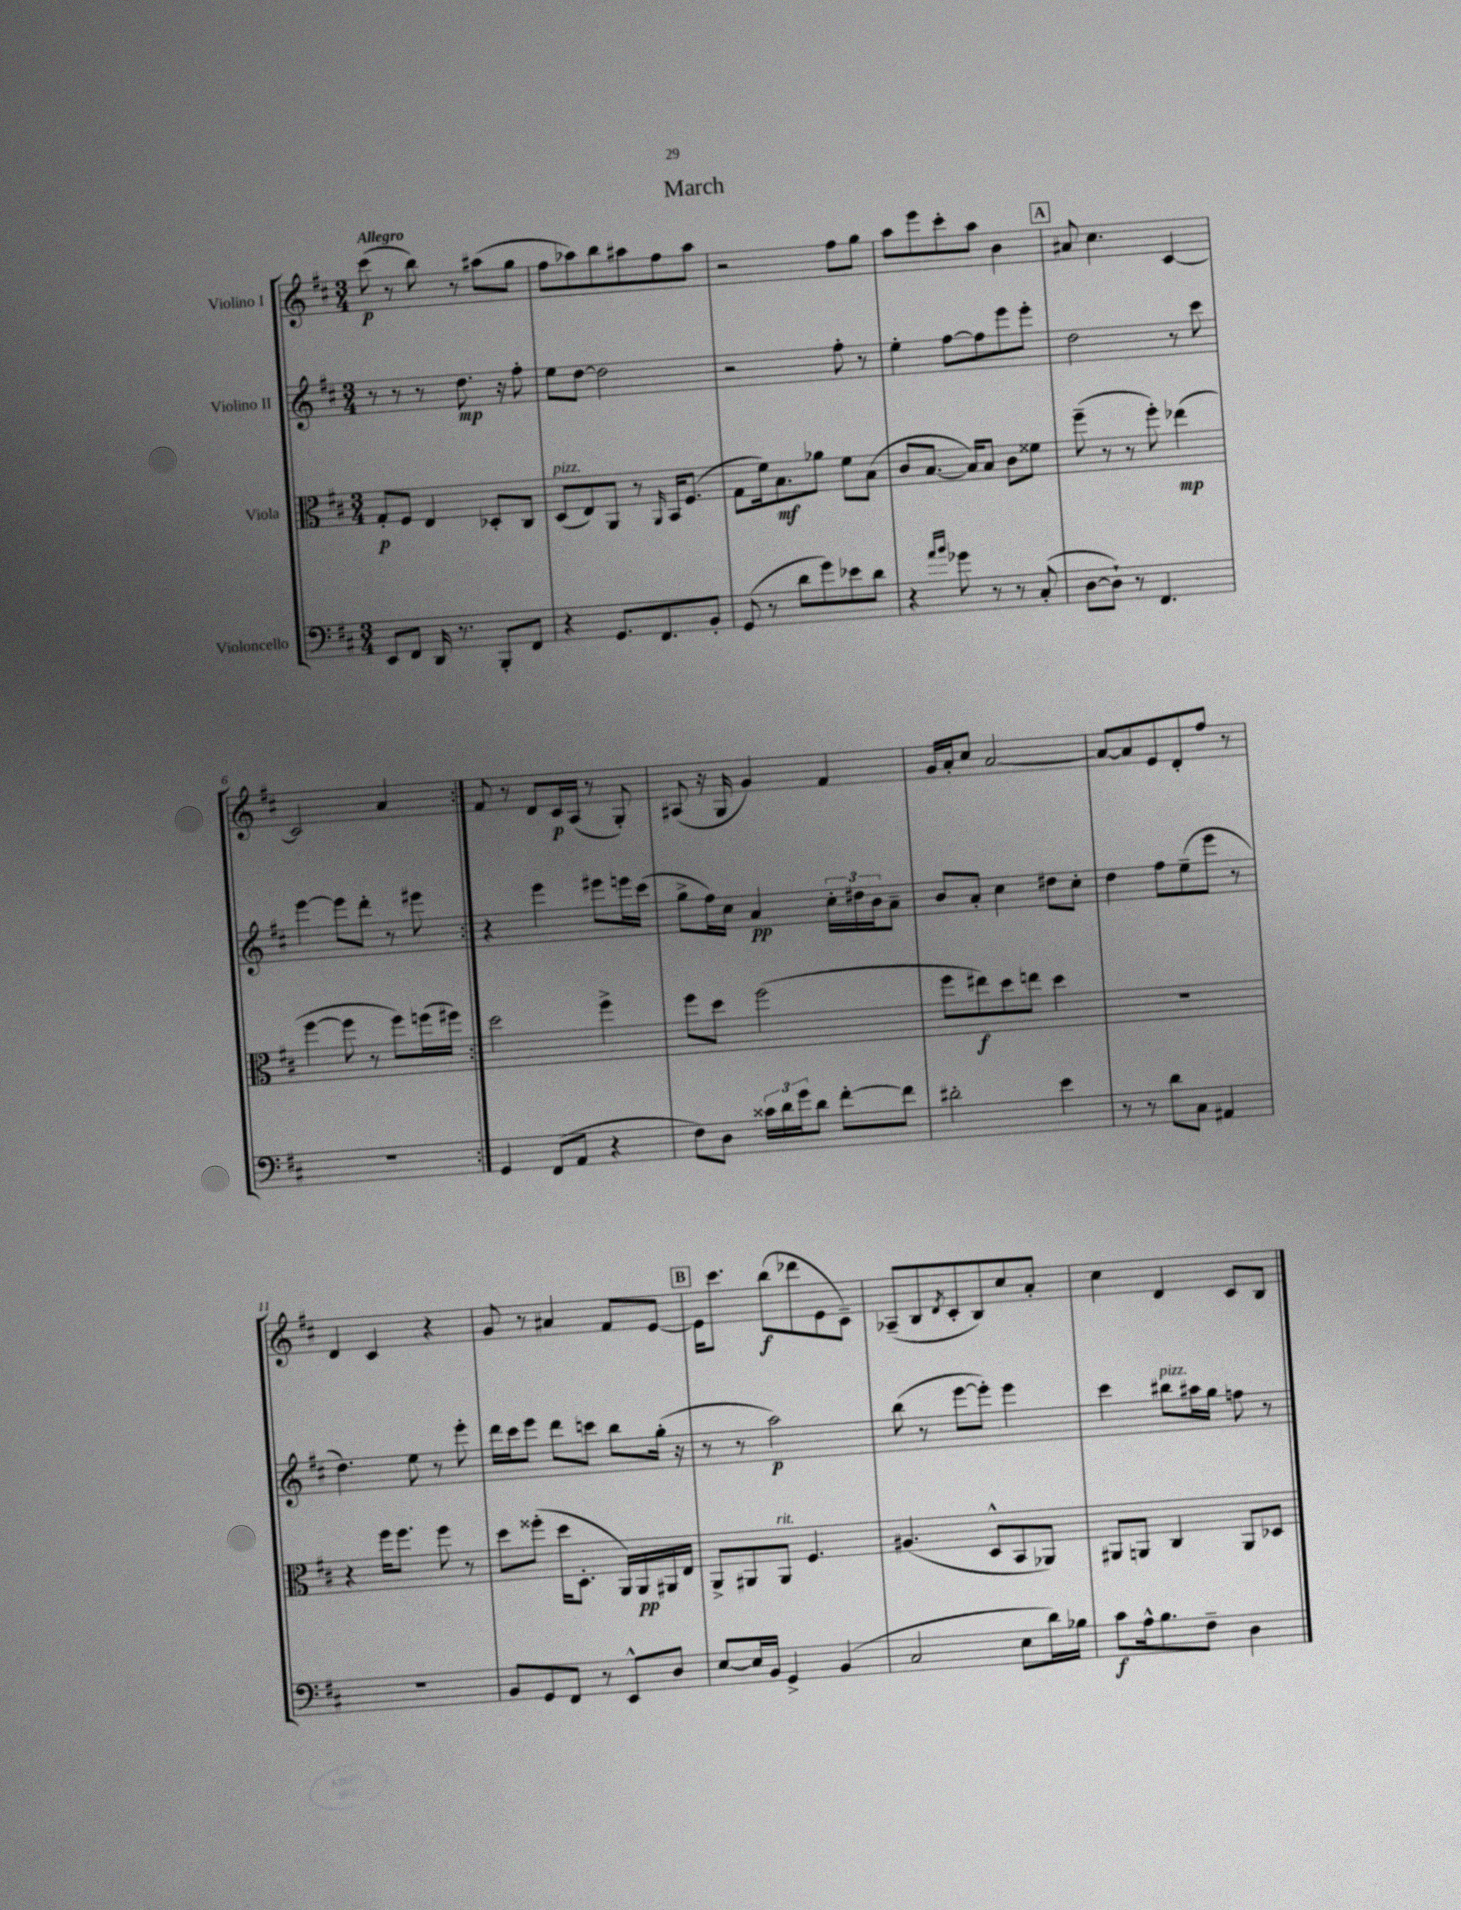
\header { title = "March" }
<<
\new StaffGroup <<
\new Staff = "s0" \with { instrumentName = "Violino I" } {
    \clef treble \key d \major \numericTimeSignature \time 3/4 \tempo "Allegro"
    \repeat volta 2 { cis'''8\p( r8 b''8) r8 ais''8( g''8 |
    fis''8 aes''8) b''8 ais''8 fis''8 ais''8 |
    r2 fis''8 g''8 |
    a''8 e'''8 cis'''8-. a''8 b'4 |
    \mark \markup { \box "A" } ais'8 cis''4. cis'4~ |
    cis'2 a'4 | }
    fis'8 r8 d'8 cis'16\p a16( r8 g8-.) |
    ais8( r16 g16 g'4) fis'4 |
    g'16 a'16-. cis''8 a'2~ |
    a'8~ a'8 e'8 d'8-. fis''8 r8 |
    d'4 cis'4 r4 |
    g'8 r8 ais'4 fis'8 e'8~ |
    \mark \markup { \box "B" } e'16 cis'''8. b''8\f( des'''8 e'8 cis'8--) |
    aes8--( b8 \acciaccatura { d'8 } cis'8-. b8) cis''8 a'8-. |
    cis''4 d'4 cis'8 b8 \bar "|." |
}
\new Staff = "s1" \with { instrumentName = "Violino II" } {
    \clef treble \key d \major \numericTimeSignature \time 3/4
    \repeat volta 2 { r8 r8 r8 d''8.\mp r16 fis''8-. |
    e''8 d''8~ d''2 |
    r2 fis''8-. r8 |
    e''4-. fis''8~ fis''8 e'''8 e'''8-. |
    \mark \markup { \box "A" } d''2 r8 cis'''8 |
    e'''4~ e'''8 d'''8-. r8 eis'''8 | }
    r4 e'''4 eis'''8 e'''16 cis'''16( |
    g''8-> fis''16) cis''16 a'4\pp \tuplet 3/2 { cis''16-. dis''16 b'16 } a'8-- |
    b'8 a'8-. cis''4 dis''8 cis''8-. |
    d''4 fis''8 e''8--( e'''8 r8 |
    d''4.) e''8 r8 e'''8-. |
    d'''16 cis'''16 e'''8 d'''8 c'''8 b''8 g''16-.( r16 |
    \mark \markup { \box "B" } r8 r8 a''2\p) |
    b''8( r8 e'''8~ e'''8-.) e'''4 |
    cis'''4 bis''8^\markup { \italic "pizz." } ais''16 g''16 f''8 r8 \bar "|." |
}
\new Staff = "s2" \with { instrumentName = "Viola" } {
    \clef alto \key d \major \numericTimeSignature \time 3/4
    \repeat volta 2 { g8-.\p fis8 e4 des8-. cis8 |
    d8^\markup { \italic "pizz." }( e8) a,8 r8 \grace { a,16 } b,16 fis8.( |
    g8 fis'16) b8.\mf aes'8 fis'8 b8( |
    cis'8 b8.~ b16) b8 cis'8 fisis'8 |
    \mark \markup { \box "A" } fis''8--( r8 r8 fis''8-.) ees''4\mp( |
    fis''4~ fis''8 r8 fis''8) f''16( fis''16) | }
    d''2 fis''4-> |
    fis''8 d''8 fis''2( |
    fis''8 eis''8\f) d''8 e''8 d''4 |
    R2. |
    r4 fis''16 fis''8. fis''8 r8 |
    d''8 fisis''8-.( d''16 d8.-. a,16) a,16\pp ais,16 e16 |
    \mark \markup { \box "B" } a,8-> ais,8 ais,8^\markup { \italic "rit." } fis4. |
    ais4.( d8-^ b,8 aes,8) |
    ais,8 a,8 cis4 a,8 des8 \bar "|." |
}
\new Staff = "s3" \with { instrumentName = "Violoncello" } {
    \clef bass \key d \major \numericTimeSignature \time 3/4
    \repeat volta 2 { e,8 fis,8 d,16 r8. b,,8-. fis,8 |
    r4 g,8. fis,8. b,8-. |
    g,8( r8 d'8 g'8) ees'8 d'8 |
    r4 \grace { a'16 b'16 } ges'8 r8 r8 cis8-.( |
    \mark \markup { \box "A" } d8~ d8-!) r8 fis,4. |
    R2. | }
    g,4 fis,8( a,8 r4 |
    fis8) d8 \tuplet 3/2 { cisis'16 d'16 g'16 } d'8 fis'8~-. fis'8 |
    dis'2-. e'4 |
    r8 r8 d'8 cis8 ais,4 |
    R2. |
    b,8 g,8 fis,8 r8 e,8-^ d8 |
    \mark \markup { \box "B" } e8~ e16 b,16 g,4-> b,4( |
    cis2 e8 d'16) bes16 |
    cis'8\f a16-^ b8. fis8-- d4 \bar "|." |
}
>>
>>
